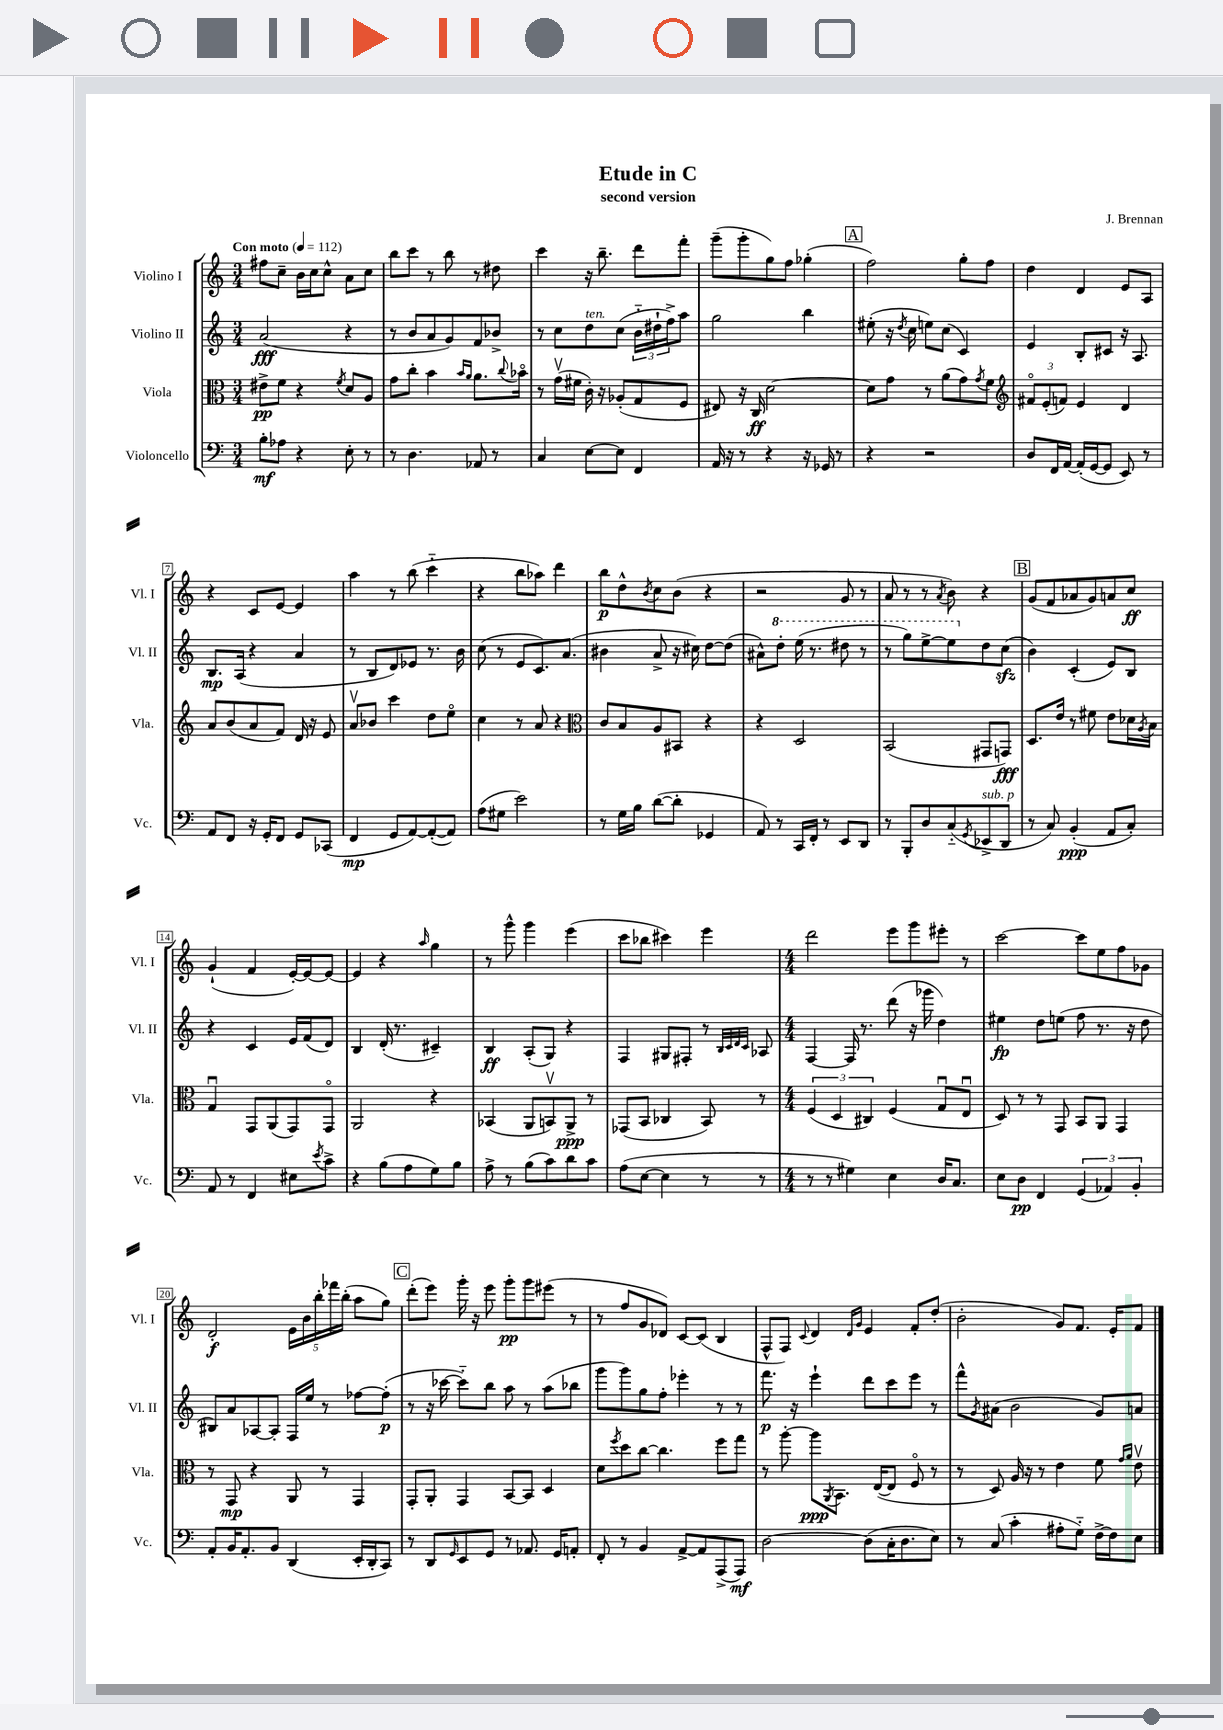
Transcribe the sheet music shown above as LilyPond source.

\header { title = "Etude in C" composer = "J. Brennan" subtitle = "second version" }
<<
\new StaffGroup <<
\new Staff = "s0" \with { instrumentName = "Violino I" shortInstrumentName = "Vl. I" } {
    \clef treble \key c \major \numericTimeSignature \time 3/4 \tempo "Con moto" 4 = 112
    fis''8 c''8-- b'16 c''16 c''8-^ a'8 c''8 |
    b''8 c'''8 r8 b''8 r8 dis''8 |
    c'''4 r16 b''8.-- d'''8 f'''8-. |
    g'''8--( g'''8-. g''8) f''8 ges''4-.( |
    \mark \markup { \box "A" } f''2) g''8-. f''8 |
    d''4 d'4 e'8 a8 |
    r4 c'8 e'8~ e'4 |
    a''4 r8 b''8( c'''4-_ |
    r4 b''8 aes''8) d'''4 |
    b''8\p d''8-^ \acciaccatura { b'8 } c''8 b'8( r4 |
    r2 g'8 r8 |
    a'8 r8 r8 \acciaccatura { a'8 } b'8) r4 |
    \mark \markup { \box "B" } g'8( f'8 aes'8 g'8) a'8 c''8\ff |
    g'4-!( f'4 e'16~-.) e'16~ e'8~ |
    e'4 r4 \grace { a''16 } g''4 |
    r8 g'''8-^ g'''4 e'''4( |
    c'''8 bes''8 cis'''4) e'''4 |
    \numericTimeSignature \time 4/4 d'''2 e'''8 g'''8 eis'''8-. r8 |
    c'''2~ c'''8 e''8 f''8 ges'8 |
    d'2-.\f \tuplet 5/4 { e'16 b'16 b''16-. fes'''16 b''16-.( } a''8 g''8) |
    \mark \markup { \box "C" } d'''8-.( e'''8) g'''16-. r16 e'''8 g'''8-.\pp g'''8 eis'''8( r8 |
    r8 f''8 g'8 des'8) c'8~ c'8( b4 |
    f8-^ f8) \appoggiatura { c'8 } d'4 \grace { d'16 g'16 } e'4 f'8-. d''8-.( |
    b'2-. g'8) f'8. e'16-. f'8 \bar "|." |
}
\new Staff = "s1" \with { instrumentName = "Violino II" shortInstrumentName = "Vl. II" } {
    \clef treble \key c \major \numericTimeSignature \time 3/4
    a'2\fff( r4 |
    r8 b'8 a'8 g'8) f'8 bes'8-> |
    r8 c''8 d''8^\markup { \italic "ten." } c''8( \tuplet 3/2 { b'16-_ dis''16-! f''16->) } a''8 |
    g''2 b''4 |
    \mark \markup { \box "A" } eis''8-.( r16 \acciaccatura { d''8 } c''16 e''8) c''8( c'4) |
    e'4 b8-. cis'8 r16 a8. |
    b8.\mp a16( r4 a'4 |
    r8 b8 d'8) ees'8 r8. b'16 |
    c''8( r8 e'8 c'8.) a'8.( |
    bis'4 a'8-> r16 cis''16) d''8~ d''8( |
    ais'8-^) \ottava #1 d'''8-. e'''16( r8. dis'''8 r8 |
    r8 g'''8) e'''8~-> e'''8 \ottava #0 d''8 c''8\sfz( |
    \mark \markup { \box "B" } b'4) c'4-.( e'8) b8 |
    r4 c'4 e'16 f'16( d'8) |
    b4 d'16-.( r8. cis'4--) |
    b4\ff a8-.( g8) r4 |
    f4 gis8 fis8-. r8 \grace { b32 c'32 d'32 c'32 } aes8 |
    \numericTimeSignature \time 4/4 f4~ f16 r8. d'''8( r16 ges'''16 d''4) |
    eis''4\fp d''8 e''8( f''8 r8. r16 d''8 |
    bis8) a'8 aes8~ aes8-. f16 e''16 r8 fes''8~ fes''8-.\p( |
    \mark \markup { \box "C" } r8 r16 ces'''16~ ces'''8-_) b''8 a''8 r8 a''8( bes''8 |
    g'''8 g'''8) g''8 f''8-. ees'''4-. r8 r8 |
    f'''8.\p r16 e'''4-! d'''8 c'''8 e'''8 r8 |
    f'''8-^ \acciaccatura { g'8 } ais'8( b'2 g'8) a'8 \bar "|." |
}
\new Staff = "s2" \with { instrumentName = "Viola" shortInstrumentName = "Vla." } {
    \clef alto \key c \major \numericTimeSignature \time 3/4
    eis'8->\pp f'8 r4 \acciaccatura { f'8 } d'8 a8 |
    g'8 c''8-. b'4 \grace { b'16 a'16 } a'8. \appoggiatura { c''8 } bes'16\flageolet |
    r8 g'16\upbow( fis'16 c'16-.) r16 aes8-.( g8 f8 |
    eis8) r16 c16\ff d'2~ |
    \mark \markup { \box "A" } d'8 g'8 r8 a'8( g'8) \acciaccatura { g'8 } f'8 |
    \clef treble \tuplet 3/2 { fis'8\flageolet e'8-.( f'8) } e'4 d'4 |
    a'8 b'8( a'8 f'8) d'16 r16 e'8 |
    a'8\upbow bes'8 c'''4 d''8 e''8\flageolet |
    c''4 r8 a'8 r4 |
    \clef alto c'8 b8 a8 bis,8 r4 |
    r4 d2 |
    b,2( gis,8 g,8\fff) |
    \mark \markup { \box "B" } d8. e'16 r8 fis'8 e'8 des'16 \acciaccatura { a8 } b16 |
    g4\downbow g,8 a,8( g,8) g,8\flageolet |
    a,2 r4 |
    bes,4( a,8 b,8\upbow) a,8->\ppp r8 |
    ges,8( b,8 ces4 b,8) r8 |
    \numericTimeSignature \time 4/4 \tuplet 3/2 { f4( d4 cis4) } f4( g8\downbow e8\downbow |
    d8) r8 r8 g,8 b,8 a,8 g,4 |
    r8 g,8\mp r4 a,8 r8 g,4 |
    \mark \markup { \box "C" } g,8-. a,8-. g,4 b,8~ b,8 d4 |
    d'8 \acciaccatura { f''8 } d''8 c''8~ c''4. f''8 g''8 |
    r8 a''8~-. a''8\ppp \acciaccatura { a,8 } b,8. e16~( e8 f8\flageolet r8 |
    r8 d8) a16 r16 r8 e'4 f'8 \grace { g'16 a'16 } e'8\upbow \bar "|." |
}
\new Staff = "s3" \with { instrumentName = "Violoncello" shortInstrumentName = "Vc." } {
    \clef bass \key c \major \numericTimeSignature \time 3/4
    b8-.\mf aes8 r4 e8-. r8 |
    r8 d4. aes,8 r8 |
    c4 e8~ e8 f,4 |
    a,16 r16 r8 r4 r16 ges,16 r8 |
    \mark \markup { \box "A" } r4 r2 |
    d8 f,16 a,16~ a,16-.( g,16~ g,8 e,8) r8 |
    a,8 f,8 r16 g,16-. f,8 g,8 ces,8( |
    f,4\mp g,8 a,8~) a,8~-.( a,8) |
    a8( gis8 e'2) |
    r8 g16 b16 d'8~( d'8-. ges,4 |
    a,8) r8 c,16 f,16-. r8 e,8 d,8 |
    r8 b,,8-. d8 c8-_( \acciaccatura { g,8 } ees,8->^\markup { \italic "sub. p" } d,8 |
    \mark \markup { \box "B" } r8 c8) b,4-.\ppp( a,8 c8-.) |
    a,8 r8 f,4 eis8 \acciaccatura { e'8 } c'8-> |
    r4 b8( a8 g8) b8 |
    a8-> r8 b8( c'8) d'8 c'8 |
    a8( e8~ e4 r8 r8 |
    \numericTimeSignature \time 4/4 r8 r8 gis4) e4 d16 c8. |
    e8 d8\pp f,4 \tuplet 3/2 { g,4( aes,4) b,4-. } |
    a,8-. b,16 a,8.-. b,8 d,4( e,16-. d,16-. c,8) |
    \mark \markup { \box "C" } r8 d,8 \grace { g,16 } e,8 g,8 r8 aes,8. g,16 a,8-. |
    f,8-. r8 b,4 a,8~-> a,8 a,,8->( a,,8\mf) |
    d2~ d8( c16-. d8. e8) |
    r8 c8( c'4-. ais8-. g8-_) f16~-> f16 e8 \bar "|." |
}
>>
>>
\layout { \context { \Score \override BarNumber.stencil = #(make-stencil-boxer 0.1 0.3 ly:text-interface::print) } }
